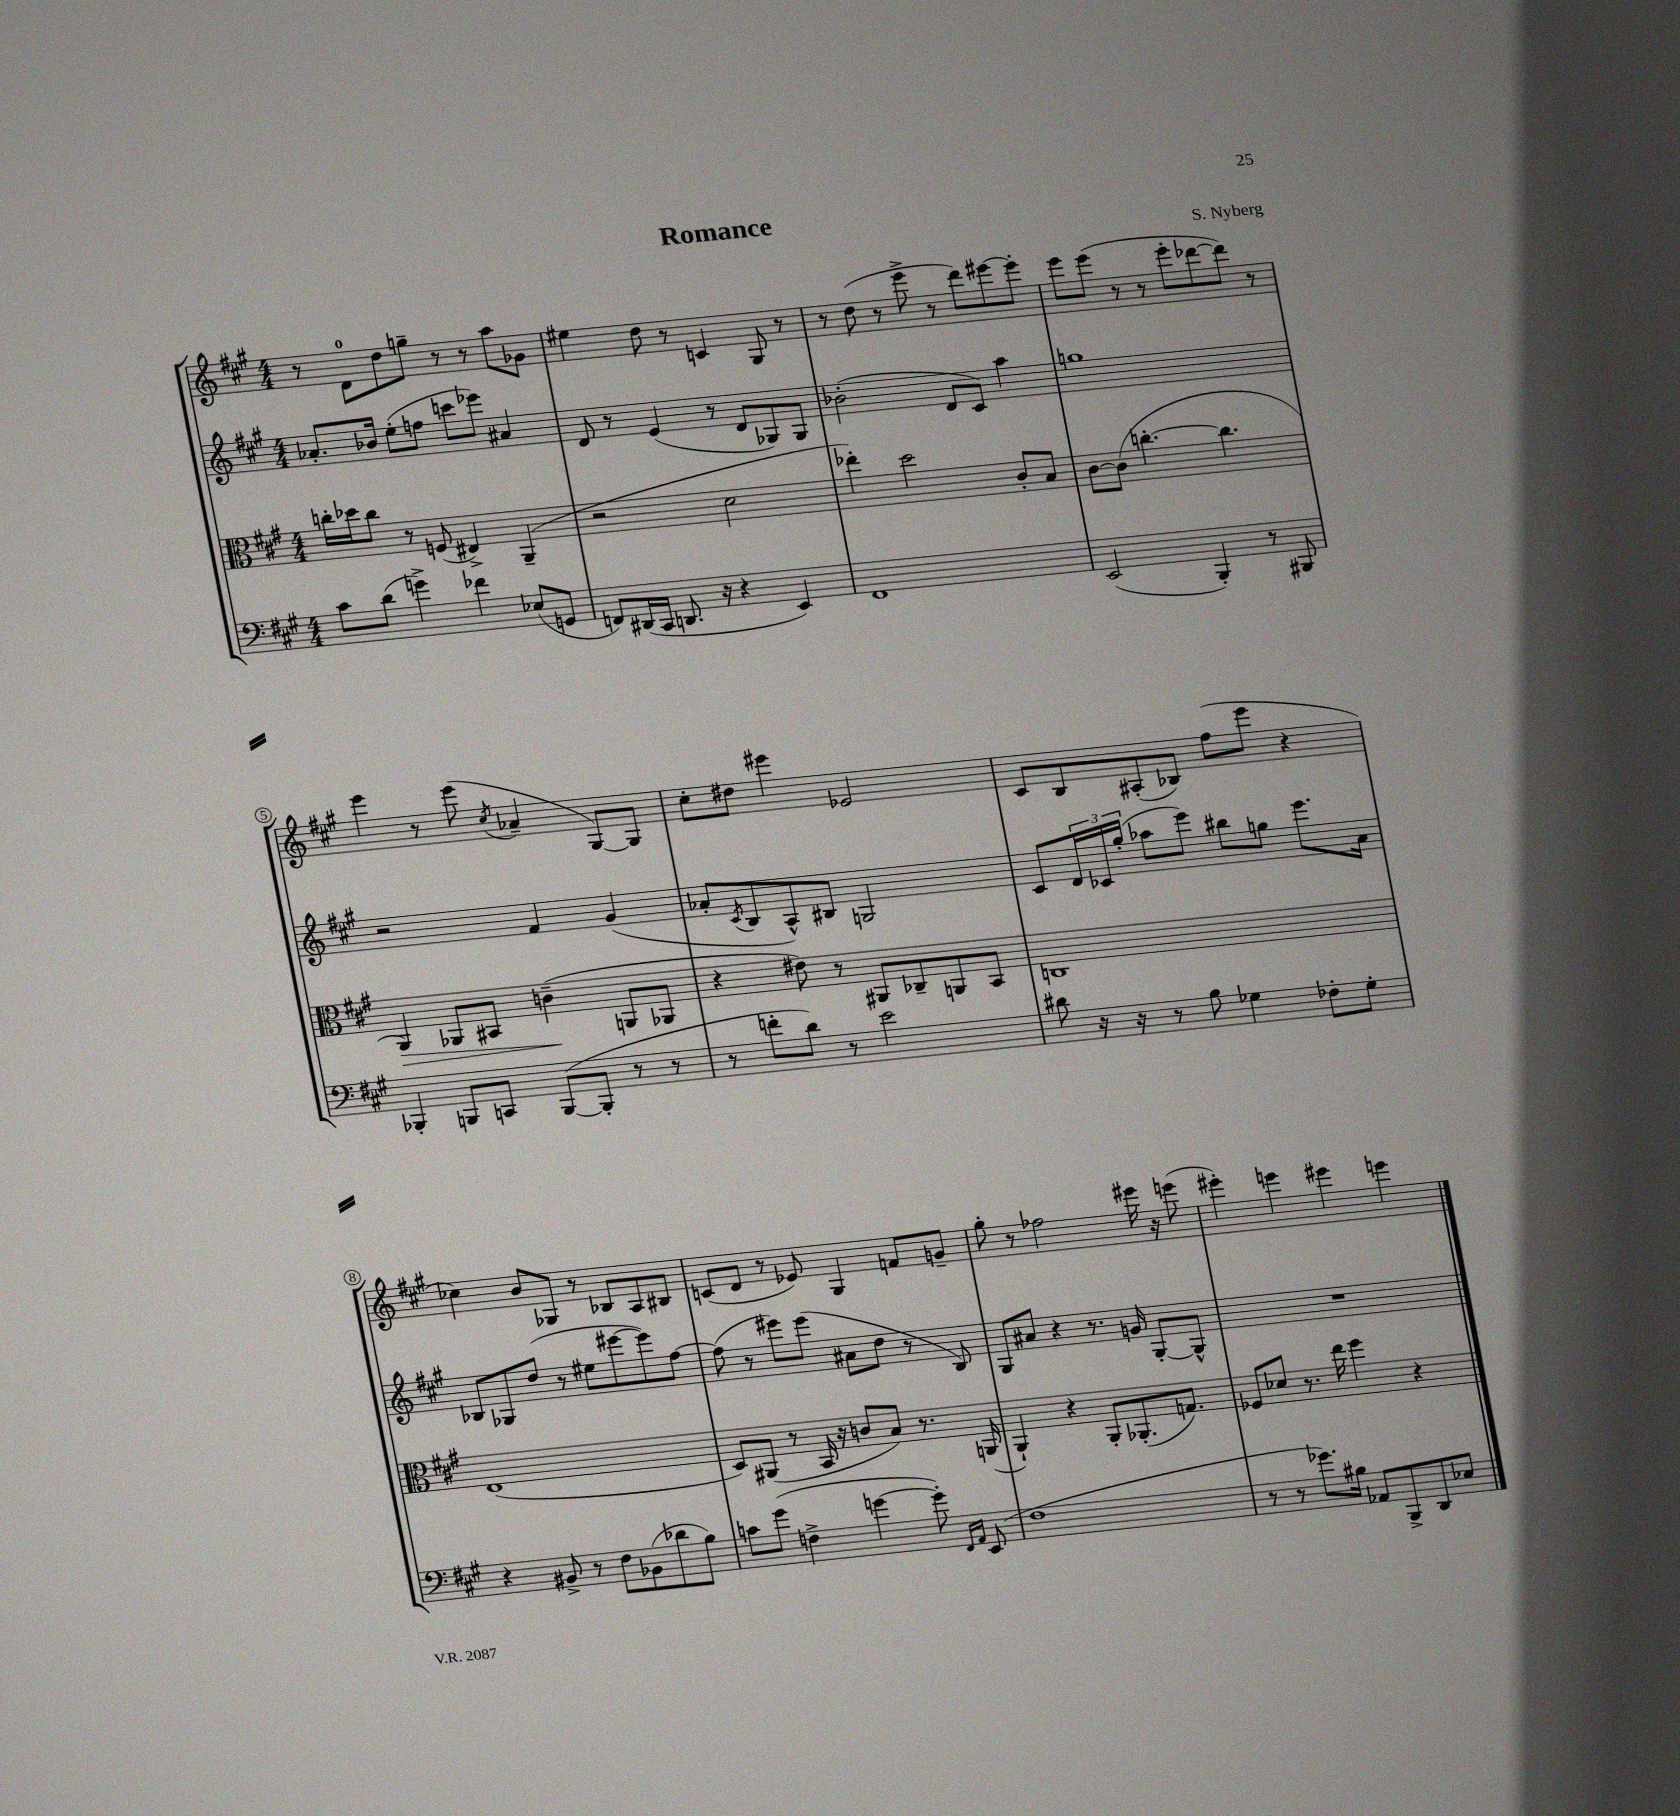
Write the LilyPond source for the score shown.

\header { title = "Romance" composer = "S. Nyberg" }
<<
\new StaffGroup <<
\new Staff = "s0" {
    \clef treble \key a \major \numericTimeSignature \time 4/4
    r8 d'8-0 d''8 g''8-- r8 r8 a''8 ges'8 |
    eis''4 d''8 r8 c'4 gis8 r8 |
    r8 d''8( r8 e'''8-> r8 d'''8) eis'''8~ eis'''8-. |
    e'''8 e'''8( r8 r8 e'''8-. des'''8~ des'''8) r8 |
    e'''4 r8 e'''8( \acciaccatura { cis''8 } aes'4-- gis8~) gis8 |
    cis''8-. dis''8 eis'''4 ees'2 |
    cis'8 b8 ais8-.( bes8) fis''8( e'''8 r4 |
    ces''4) b'8 ges8 r8 bes8 a8 bis8 |
    c'8( d'8 r8 ees'8) gis4 f'8 g'8-- |
    gis''8-. r8 fes''2 eis'''16 r16 e'''8( |
    eis'''4-.) e'''4 eis'''4 e'''4 \bar "|." |
}
\new Staff = "s1" {
    \clef treble \key a \major \numericTimeSignature \time 4/4
    aes'8.-. bes'16 e''8-.( f''8 c'''8 ees'''8) ais'4 |
    d'8 r8 e'4( r8 d'8 ges8) ges8 |
    bes'2-.( d'8 cis'8) a''4 |
    g''1 |
    r2 fis'4 gis'4( |
    aes'8-. \acciaccatura { cis'8 } b8 a8-^) bis8 g2 |
    cis'8 \tuplet 3/2 { d'16 ces'16 gis''16-.( } aes''8 e'''8) bis''8 g''8 e'''8. a'16 |
    bes8 ges8 d''8( r8 eis''8 eis'''8~ eis'''8) fis''8~ |
    fis''8( r8 eis'''8) eis'''8( ais'8 d''8 r8 b8) |
    gis8 ais'8 r4 r8. g'16 gis8~-. gis8-^ |
    R1 \bar "|." |
}
\new Staff = "s2" {
    \clef alto \key a \major \numericTimeSignature \time 4/4
    c''16-. des''16 c''8 r8 f8( eis4->) a,4--( |
    r2 d'2 |
    ees''4-.) d''2 cis'8-. b8 |
    cis'8~ cis'8( c''4.~-. c''4. |
    a,4\>) aes,8 bis,8 c'4--\!( a,8 aes,8 |
    r4 eis'8) r8 ais,8 ces8-- a,8 b,8 |
    c1 |
    e1( |
    d8) ais,8( r8 b,16 r16 c'8 b8) r8. a,16( |
    a,4-!) r4 a,8-. aes,8.-.( g8.) |
    fes8 des'8 r8. e''16 fis''4 r4 \bar "|." |
}
\new Staff = "s3" {
    \clef bass \key a \major \numericTimeSignature \time 4/4
    cis'8 d'8( g'4->) fes'4 ees8( g,8 |
    f,8) dis,16( cis,16 d,8. r16 r4 e,4) |
    fis,1 |
    e,2( b,,4-.) r8 bis,,8 |
    bes,,4-. b,,8 c,8 b,,8~( b,,8-. r8 r8 |
    r8 f'8-. d'8) r8 e'2 |
    dis'8 r16 r16 r8 b8 ges4 fes8-. ges8-. |
    r4 bis,8-> r8 fis8 bes,8( des'8 b8) |
    c'8 gis'8( f4-> g'4~ g'8-.) \grace { fis,16 a,16 } e,8( |
    fis1 |
    r8 r8 ges'8.) bis16 aes,8 b,,8-> d,8 ees8 \bar "|." |
}
>>
>>
\layout { \context { \Score \override BarNumber.stencil = #(make-stencil-circler 0.1 0.3 ly:text-interface::print) } }
